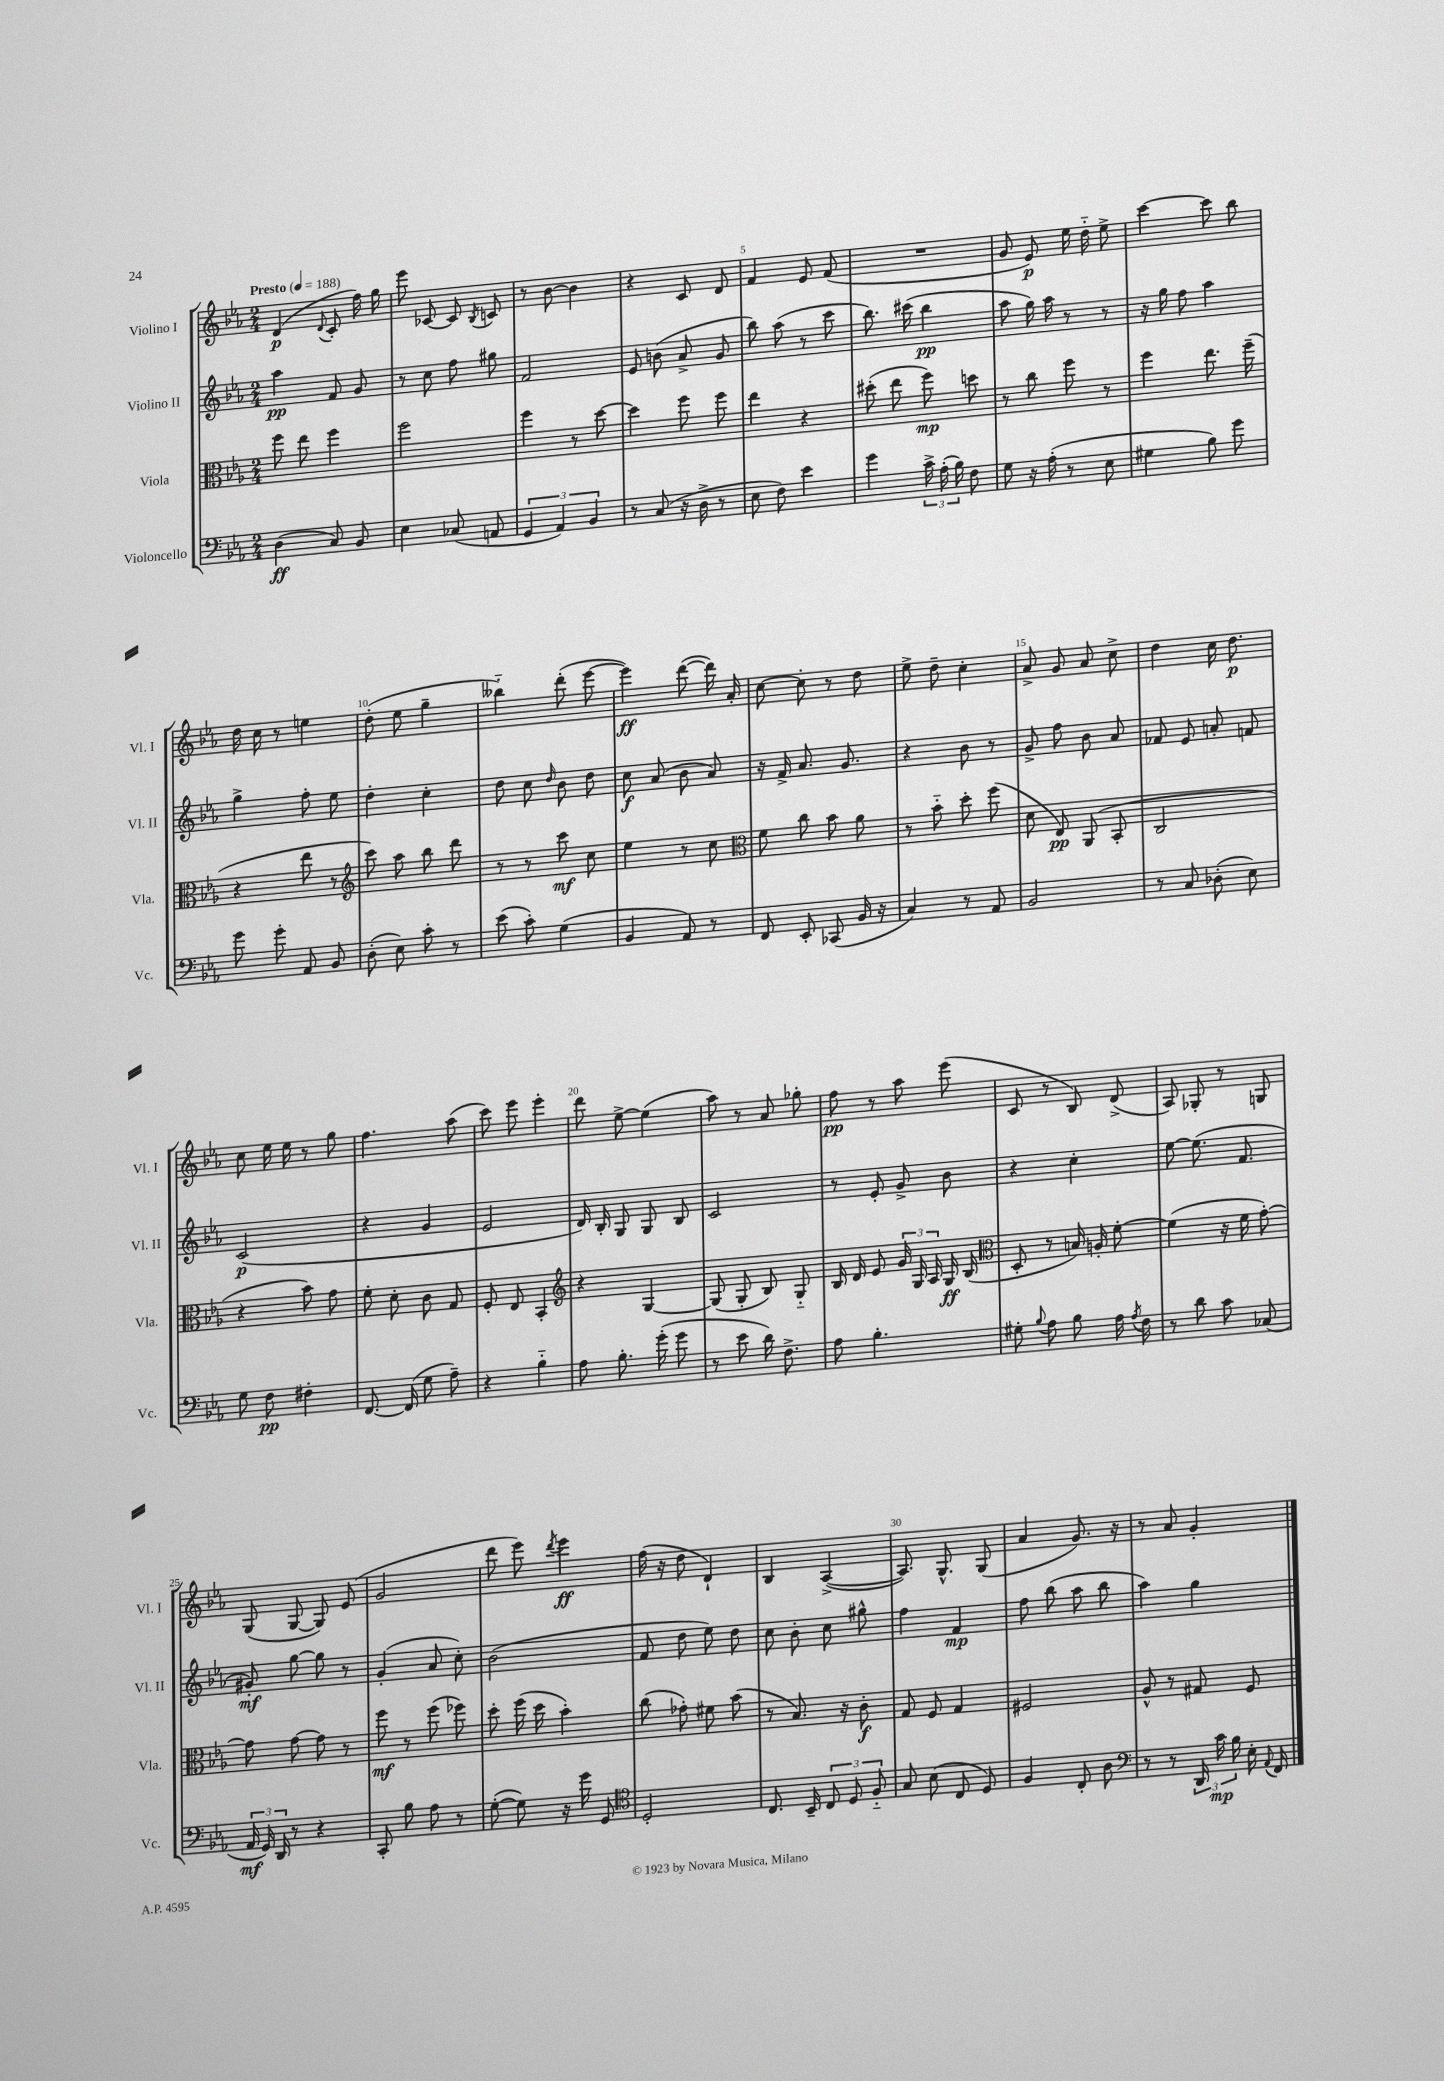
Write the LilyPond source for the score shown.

<<
\new StaffGroup <<
\new Staff = "s0" \with { instrumentName = "Violino I" shortInstrumentName = "Vl. I" } {
    \clef treble \key ees \major \numericTimeSignature \time 2/4 \tempo "Presto" 4 = 188
    \autoBeamOff d'4\p( \appoggiatura { d'8 } c'8-. f''16) g''16 |
    ees'''8 ces'8~ ces'8 \acciaccatura { bes8 } c'8 |
    r8 bes'8~ bes'4 |
    r4 c'8 d'8 |
    f'4 ees'8 f'8( |
    R2 |
    g'8 ees'8\p) ees''16 d''16-_ ees''8-> |
    c'''4~ c'''8 bes''8 |
    d''16 c''16 r8 e''4 |
    d''8-.( ees''8 g''4-- |
    beses''4-_) d'''8-.( ees'''8~ |
    ees'''4\ff) d'''8~( d'''16) aes'16-. |
    c''8~ c''8-. r8 d''8 |
    ees''8-> d''8-- c''4-. |
    aes'8-> g'8 aes'8 c''8-> |
    d''4 c''16 d''8.\p |
    c''8 ees''16 ees''16 r8 g''8 |
    f''4. aes''8( |
    c'''8) ees'''8 ees'''4-. |
    d'''8 ees''8~-> ees''4( |
    aes''8) r8 aes'8 ges''8-. |
    f''8\pp r8 aes''8 ees'''8( |
    c'8 r8 bes8) d'8->( |
    aes8) ges8-. r8 g8 |
    g8( g8~ g8) ees'8( |
    g'2 |
    d'''8 ees'''8) \acciaccatura { d'''8 } ees'''4\ff |
    f''16( r16 d''8 d'4-!) |
    bes4 aes4~->( |
    aes8.) g8.-^ g8( |
    aes'4 g'8.) r16 |
    r8 aes'8 g'4-. \bar "|." |
}
\new Staff = "s1" \with { instrumentName = "Violino II" shortInstrumentName = "Vl. II" } {
    \clef treble \key ees \major \numericTimeSignature \time 2/4
    \autoBeamOff aes''4\pp f'8 g'8 |
    r8 c''8 f''8 gis''8 |
    f'2 |
    ees'8 b'8( aes'8-> g'8 |
    bes''8) aes''8( r8 c'''8 |
    bes''8.) cis'''16( bes''4\pp |
    aes''8 g''16) aes''16 r8 r8 |
    r16 g''16 f''8 aes''4 |
    g''4-> f''8-. ees''8 |
    d''4-. c''4-. |
    d''8 c''8 \grace { d''16 } bes'8 d''8 |
    c''8\f aes'8( bes'8 aes'8) |
    r16 f'16-> aes'8. g'8. |
    r4 bes'8 r8 |
    g'8-> f''8 bes'8 aes'8 |
    fes'8 ees'8 a'8-. f'8 |
    c'2\p( |
    r4 g'4 |
    ees'2 |
    d'16) bes16-. g8 g8 bes8 |
    c'2 |
    r8 ees'8-. g'8-> bes'8 |
    r4 c''4-. |
    ees''8~ ees''8.( f'8. |
    gis'8-.\mf) g''8~ g''8 r8 |
    g'4-.( aes'8 c''8-.) |
    bes'2( |
    f'8 d''8 ees''8) d''8 |
    c''8 bes'8-. c''8 gis''8-^ |
    f''4 f'4\mp |
    f''8 bes''8( aes''8 bes''8 |
    aes''4) g''4 \bar "|." |
}
\new Staff = "s2" \with { instrumentName = "Viola" shortInstrumentName = "Vla." } {
    \clef alto \key ees \major \numericTimeSignature \time 2/4
    \autoBeamOff f''8 ees''8 f''4 |
    f''2 |
    f''4 r8 d''8~ |
    d''4 f''8 f''8 |
    ees''4 r4 |
    dis''8-.( ees''8 f''8\mp) d''8 |
    r8 c''8 f''8 r8 |
    f''4 ees''8. f''16--( |
    r4 ees''8 r8 |
    \clef treble c'''8) aes''8 bes''8 d'''8 |
    r8 r8 c'''8\mf c''8 |
    ees''4 r8 c''8 |
    \clef alto f'8 c''8 bes'8 aes'8 |
    r8 bes'8-_ d''8-. f''8( |
    d'8 ees8\pp) aes,8( bes,8-. |
    c2 |
    r4 bes'8) g'8 |
    f'8-. d'8-. c'8 g8 |
    f8-. ees8 bes,4-. |
    \clef treble r4 g4~ |
    g8( g8-. bes8) g8-_ |
    bes16 d'16 ees'8 \tuplet 3/2 { g'16 g16 aes16 } g16\ff bes16( |
    \clef alto d8-. r8 b16) a16-. f'8~-. |
    f'4( r16 f'16 g'8~-.) |
    g'8 g'8~ g'8 r8 |
    f''8\mf r8 f''8( fes''8) |
    d''8-. f''16( d''16 bes'4-.) |
    c''8( ges'8-.) fis'8 bes'8( |
    r8 bes8.) r16 c'8-.\f |
    g8 f8 g4 |
    fis2 |
    aes8-^ r8 gis8 f8 \bar "|." |
}
\new Staff = "s3" \with { instrumentName = "Violoncello" shortInstrumentName = "Vc." } {
    \clef bass \key ees \major \numericTimeSignature \time 2/4
    \autoBeamOff d4\ff( c8) bes,8 |
    ees4 ces8( a,8 |
    \tuplet 3/2 { g,4 aes,4) bes,4 } |
    r8 c8( r16 d16-> r8 |
    ees8 f8) ees'4 |
    g'4 \tuplet 3/2 { c'16-> aes16-.( bes16) } f8 |
    g8 r16 aes16-.( r8 ees8 |
    gis4 bes8) g'8 |
    g'8 g'8-. aes,8 bes,8 |
    d8-.( ees8) c'8-. r8 |
    ees'8( c'8-.) g4( |
    bes,4 aes,8) r8 |
    f,8 ees,8-. ces,8( bes,16 r16 |
    c4) r8 aes,8 |
    bes,2 |
    r8 c8 des8-.( ees8) |
    g8 f8\pp fis4-. |
    f,8.~ f,16( g8 aes8--) |
    r4 bes4-_ |
    aes8 bes8.-. g'16-.( g'8 |
    r8 ees'8 d'16) f8.-> |
    aes8 bes4.-. |
    gis8-. \appoggiatura { bes8 } aes8 bes8 aes16 \acciaccatura { aes8 } f16 |
    r8 d'8 c'8 ces8( |
    \tuplet 3/2 { aes,16\mf g,16) d,16 } r8 r4 |
    c,8-. bes8 aes8 r8 |
    g8~-.( g8) r16 g'16 g,8 |
    \clef tenor d2-. |
    c8. bes,16-- \tuplet 3/2 { c8 d8 f8-_ } |
    g8 bes8( c8 d8) |
    f4 c8-. aes8 |
    \clef bass r8 r8 \tuplet 3/2 { d,16 c'16\mp bes16 } ees16-. \appoggiatura { aes,8 } f,16 \bar "|." |
}
>>
>>
\layout { \context { \Score \override BarNumber.break-visibility = ##(#f #t #t) barNumberVisibility = #(every-nth-bar-number-visible 5) } }
